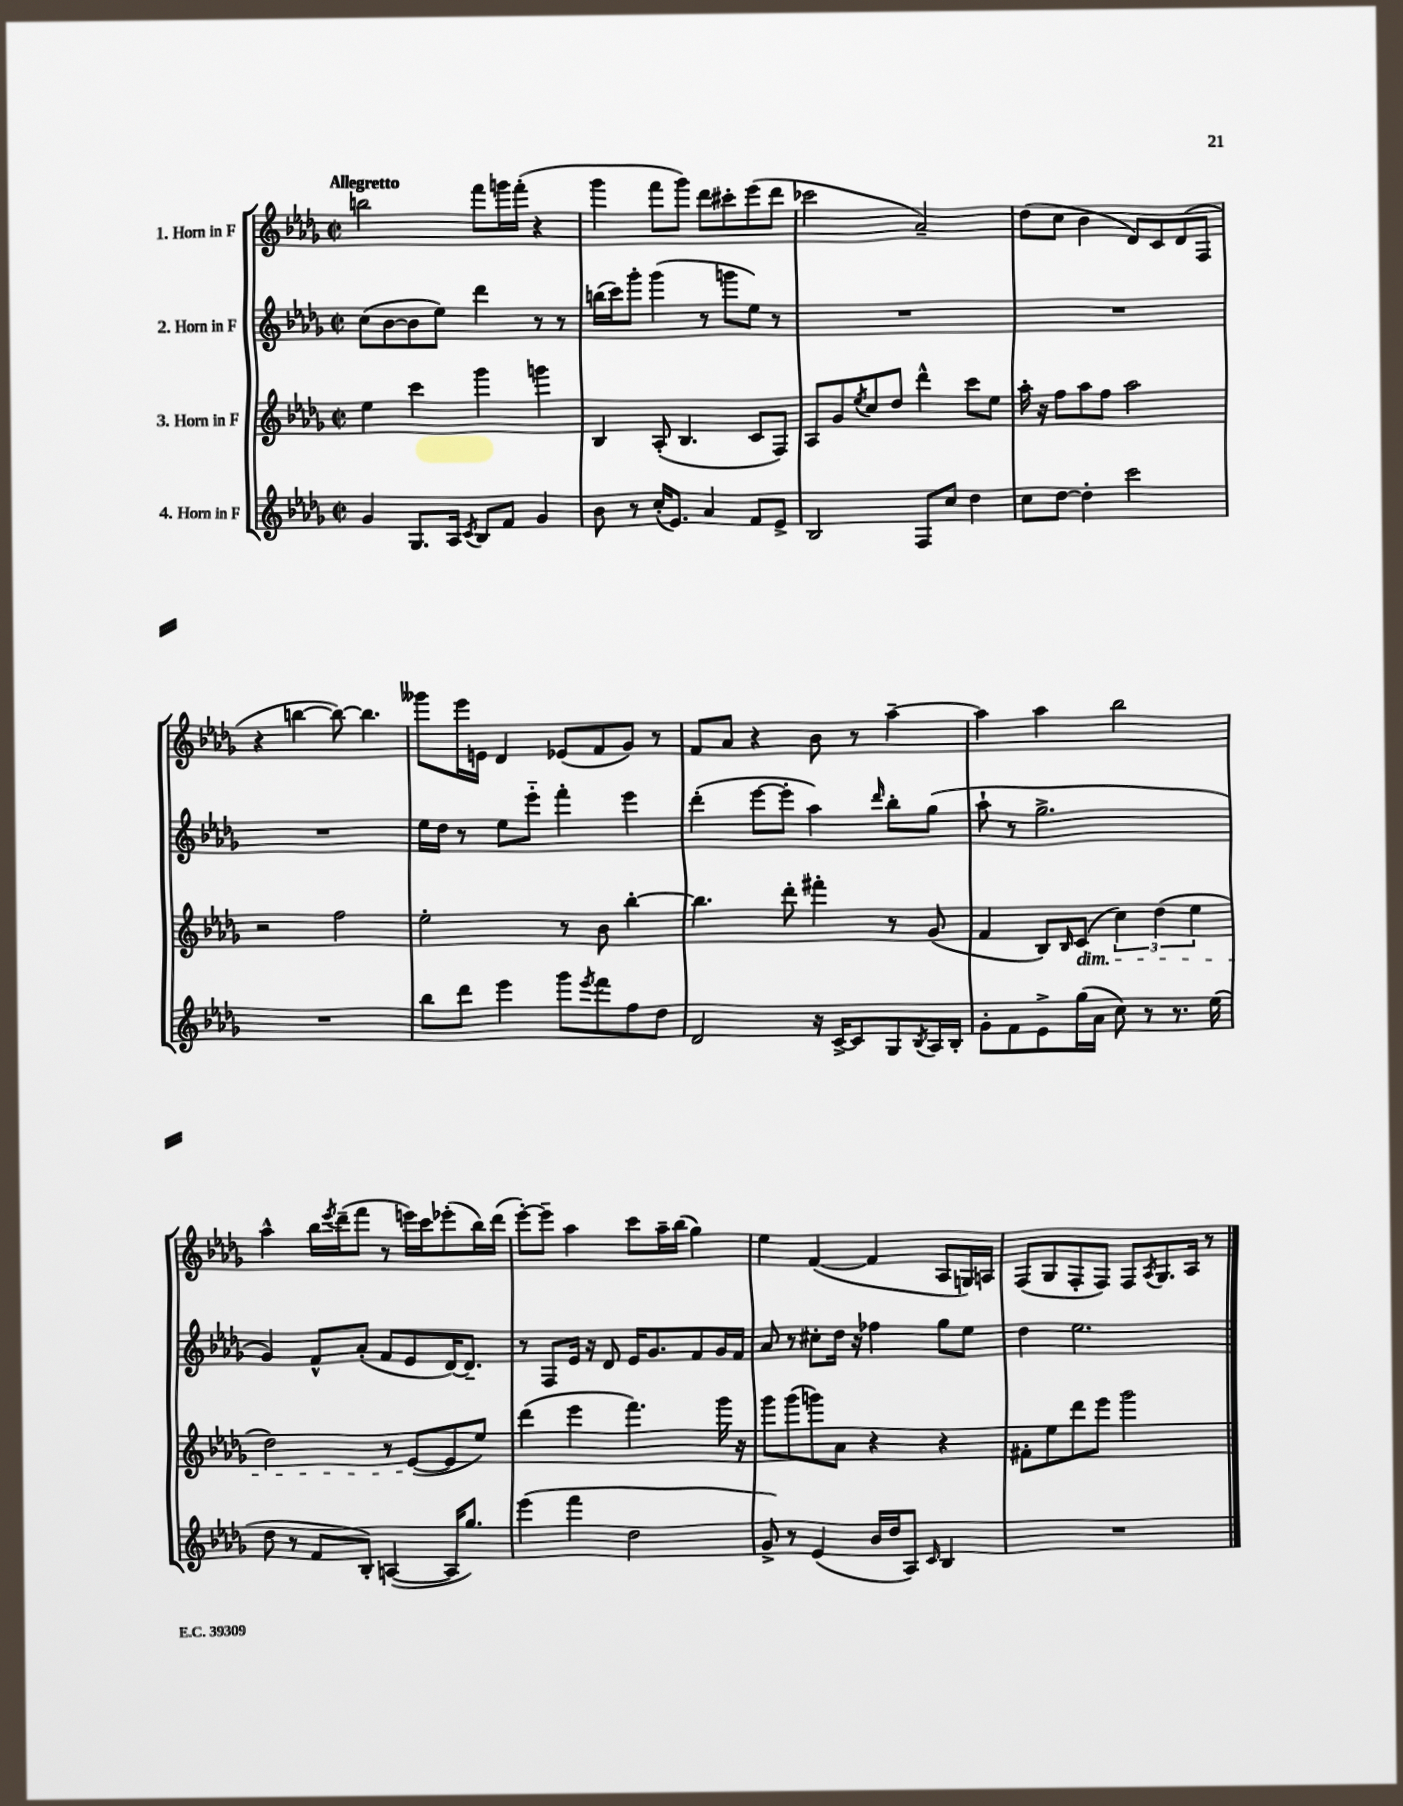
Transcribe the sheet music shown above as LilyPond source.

<<
\new StaffGroup <<
\new Staff = "s0" \with { instrumentName = "1. Horn in F" } {
    \clef treble \key des \major \defaultTimeSignature \time 2/2 \tempo "Allegretto"
    b''2 f'''8 g'''16 f'''16-.( r4 |
    ges'''4 f'''8 ges'''8) des'''8 cis'''8-. ees'''8( des'''8 |
    ces'''2 aes'2--) |
    des''8( c''8 bes'4 des'8) c'8 des'8( f8 |
    r4 b''4~ b''8~) b''4. |
    geses'''8 ees'''16 e'16 des'4 ees'8( f'8 ges'8) r8 |
    f'8 aes'8 r4 bes'8 r8 aes''4~-- |
    aes''4 aes''4 bes''2 |
    aes''4-^ bes''16 \acciaccatura { ees'''8 } des'''16--( f'''8 r8 e'''16) c'''16 ees'''8-.( bes''16) des'''16( |
    ees'''8~-.) ees'''8-- aes''4 c'''8 aes''16-- bes''16( ges''4) |
    ees''4 f'4~( f'4 aes8 g16) a16 |
    f8( ges8 f8-. f8) f8 \acciaccatura { aes8 } ges8. aes16 r8 \bar "|." |
}
\new Staff = "s1" \with { instrumentName = "2. Horn in F" } {
    \clef treble \key des \major \defaultTimeSignature \time 2/2
    c''8( bes'8~ bes'8 ees''8) des'''4 r8 r8 |
    b''16( c'''16) ges'''8-. ges'''4( r8 g'''8 ees''8) r8 |
    R1 |
    R1 |
    R1 |
    ees''16 des''16 r8 ees''8 ees'''8-_ f'''4-. ees'''4 |
    des'''4-.( ees'''8~ ees'''8-. aes''4) \grace { des'''16 } bes''8-. ges''8( |
    aes''8-! r8 ges''2.-> |
    ges'4) f'8-^ aes'8-.( f'8 ees'8 des'16~) des'8.-- |
    r8 f8 ees'16 r16 des'8 ees'16 ges'8. f'8 ges'16 f'16 |
    aes'8 r8 cis''8-. des''16 r16 fes''4 ges''8 ees''8 |
    des''4 ees''2. \bar "|." |
}
\new Staff = "s2" \with { instrumentName = "3. Horn in F" } {
    \clef treble \key des \major \defaultTimeSignature \time 2/2
    ees''4 c'''4 ges'''4 g'''4 |
    bes4 aes8-.( bes4. c'8 f8) |
    aes8 ges'8 \acciaccatura { ees''8 } c''8 des''8 des'''4-^ c'''8 ees''8 |
    aes''16-. r16 f''8 aes''8 f''8 aes''2 |
    r2 f''2 |
    ees''2-. r8 bes'8 bes''4~-. |
    bes''4. des'''8-. fis'''4-. r8 ges'8( |
    f'4 bes8) \grace { bes16 } c'8\dim( \tuplet 3/2 { c''4) des''4( ees''4 } |
    des''2) r8 ees'8~\!( ees'8 ees''8) |
    des'''4( ees'''4 f'''4.) ges'''16 r16 |
    ges'''8 ges'''8( g'''8) aes'8 r4 r4 |
    fis'8-. ees''8 des'''8 ees'''8 ges'''2 \bar "|." |
}
\new Staff = "s3" \with { instrumentName = "4. Horn in F" } {
    \clef treble \key des \major \defaultTimeSignature \time 2/2
    ges'4 ges8. aes16 \acciaccatura { c'8 } bes8 f'8 ges'4 |
    bes'8 r8 c''16-.( ees'8.) aes'4 f'8 ees'8-> |
    bes2 f8 c''8 des''4 |
    c''8 des''8~ des''4-. c'''2 |
    R1 |
    bes''8 des'''8 ees'''4 ges'''8 \acciaccatura { ees'''8 } f'''8 f''8 des''8 |
    des'2 r16 c'16~-> c'8 ges8 \acciaccatura { bes8 } aes16 bes16-. |
    ges'8-. f'8 ees'8-> ges''16( aes'16 c''8) r8 r8. ees''16( |
    des''8 r8 f'8 bes8-.) a4~( a16 ges''8.) |
    ees'''4( f'''4 des''2 |
    ges'8->) r8 ees'4( bes'16 des''16 aes8) \grace { c'16 } bes4 |
    R1 \bar "|." |
}
>>
>>
\layout { \context { \Score \remove "Bar_number_engraver" } }
